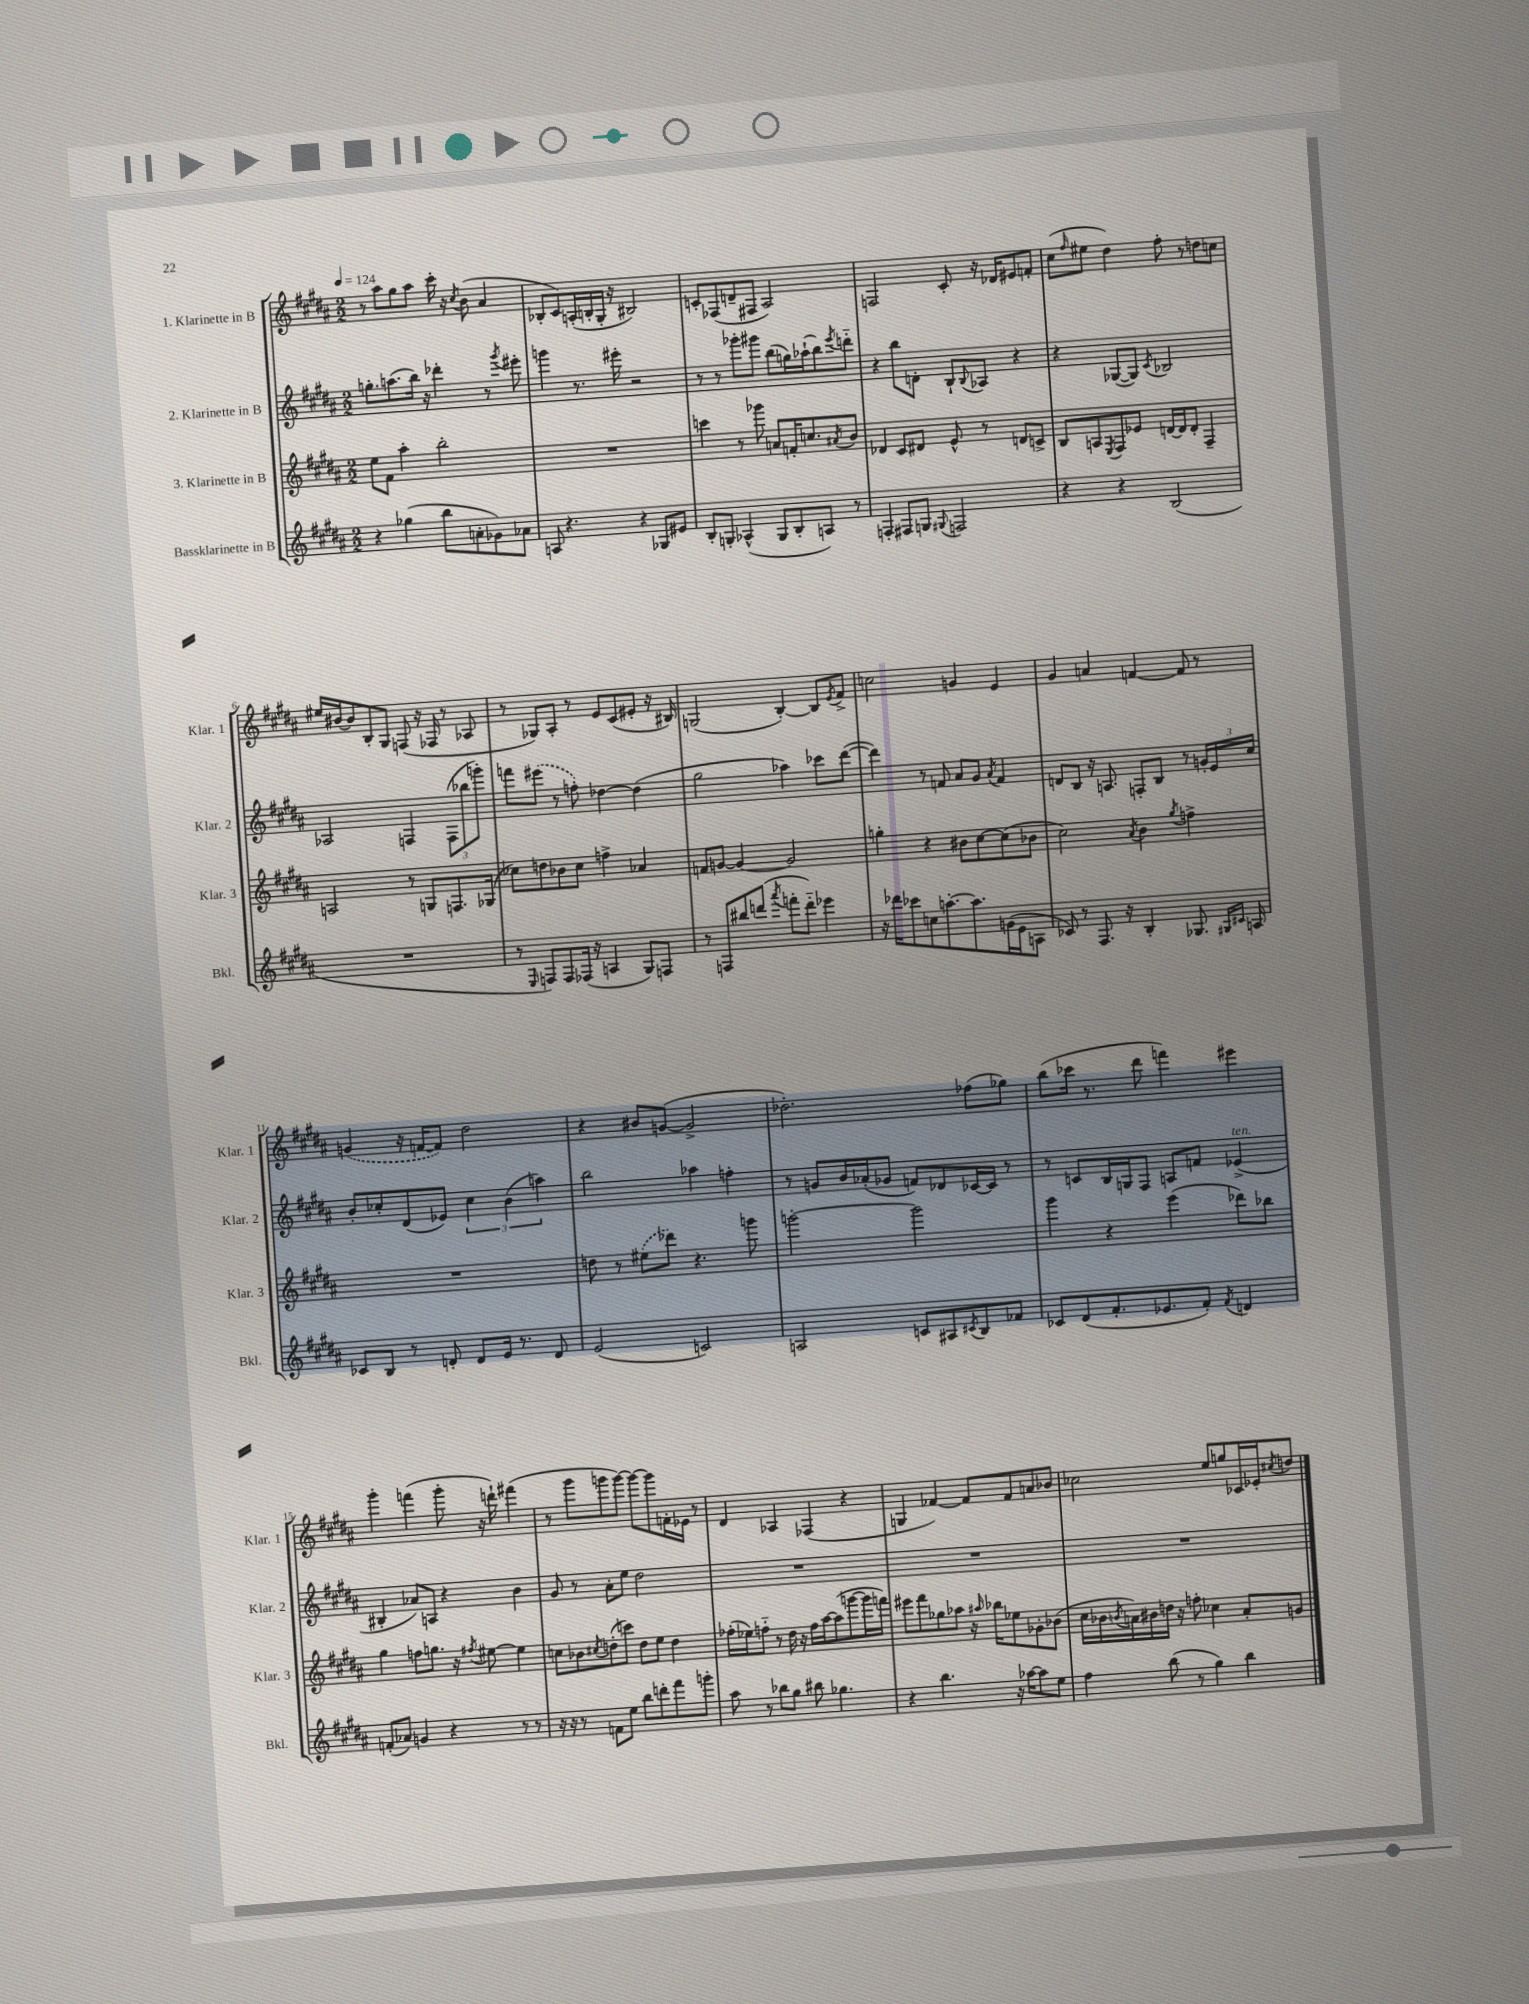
<<
\new StaffGroup <<
\new Staff = "s0" \with { instrumentName = "1. Klarinette in B" shortInstrumentName = "Klar. 1" } {
    \clef treble \key b \major \numericTimeSignature \time 2/2 \tempo 4 = 124
    r8 ais''8 gis''8 ais''8 cis'''16-. r16 \acciaccatura { cis''8 } b'8( ais'4 |
    bes8-. cis'8) a16-.( b16-. gis16-. r16 bis2) |
    c'8-. fes8( d'8-- fis8 ais2) |
    f2 cis'8-. r16 des'16 eis'8 f'8-. |
    cis''8( \grace { fis''16 } eis''8 dis''4) fis''8-. r8 d''8 c''8 |
    eis''16 bis'16~ bis'8 b8-. gis8 f8( r16 fes16 r8 aes8 |
    r8 ges8) ais8-. r8 e'8 cis'8( eis'8-. r16 bis16) |
    g2( b4~-.) b8 \acciaccatura { e'8 } fis'8-> |
    c''2 g'4 e'4 |
    gis'4 a'4 f'4~ f'8 r8 |
    \once \slurDashed g'4( r16 f'16~ f'8) dis''2 |
    r4 bis'8 g'8~( g'2-> |
    des''2.-.) fes''8( ges''8) |
    b''8( ces'''16 r8. dis'''8 f'''4) eis'''4 |
    gis'''4-. f'''4( gis'''8-. r16 d'''16-!) fis'''4( |
    r8 gis'''8 g'''8 g'''8~) g'''8~ g'''8 f'16-. ees'16 r8 |
    dis'4 aes4 fes4( r4 |
    g4 fes'4~) fes'8 fes'8 a'8 bes'8 |
    ces''2 e''8 g''8 ces'16 ees'16-. \acciaccatura { cis''8 } d''8 \bar "|." |
}
\new Staff = "s1" \with { instrumentName = "2. Klarinette in B" shortInstrumentName = "Klar. 2" } {
    \clef treble \key b \major \numericTimeSignature \time 2/2
    g''8.-. a''8.( b''16) r16 des'''4-. r8 \acciaccatura { gis'''8 } eis'''8-. |
    g'''4 r8. eis'''16-. r2 |
    r8 r8 ges'''8-. gis'''8 b''8( g''16) aes''16-!( b''8) \acciaccatura { e'''8 } d'''8-_ |
    r4 b''8 d'8-. b8-! \appoggiatura { b8 } aes8 r4 |
    r4 ges8~( ges8) \acciaccatura { cis'8 } bes2 |
    aes2 f4 \tuplet 3/2 { f8( bes''8 g'''8-.) } |
    f'''8 \once \slurDashed eis'''8( r8 f''8-.) des''4~ des''4( |
    gis''2 aes''4) ces'''8 dis'''8~( |
    dis'''4) r8 f'8 ais'8 gis'8 \acciaccatura { ais'8 } f'4 |
    d'8 b8 r16 a8. f8-. b8 r8 \tuplet 3/2 { g'16-. e'16 cis''16 } |
    b'8-. ces''8-. dis'8( ees'8) \tuplet 3/2 { ces''4 b'4( a''4) } |
    b''2 aes''4 f''4-. |
    r8 g'8 b'16 aes'16-.( ges'8 f'8) des'8 ces'16~ ces'16 r8 |
    r8 c'8 b16 g16 fis8 a8 f'8 ees'4->^\markup { \italic "ten." }( |
    bis4-. aes'8) a8 r4 b'4 |
    gis'8 r8 ais'8-. e''8 dis''2 |
    R1 |
    R1 |
    R1 \bar "|." |
}
\new Staff = "s2" \with { instrumentName = "3. Klarinette in B" shortInstrumentName = "Klar. 3" } {
    \clef treble \key b \major \numericTimeSignature \time 2/2
    e''8 fis'8 ais''4-. b''2-. |
    R1 |
    c'''4 r8 ges'''8 a'8 f'16-. c''8. \acciaccatura { ais'8 } b'8 |
    des'4 cis'8 dis'8 e'8-^ r8 d'8 c'8-> |
    b8 a8 \acciaccatura { e8 } fis8 ees'8 d'16~ d'16 d'8-. fis4-- |
    a2 r8 g8 f8. ges16( |
    ces''8) d''8 bes'8 ces''8 f''4-> aes'4 |
    f'8 g'8~ g'4~ g'2 |
    g''4-. r4 bis'8 cis''8~ cis''8( bes'8 |
    cis''2) \acciaccatura { ais'8 } b'4 \acciaccatura { gis''8 } f''4-> |
    R1 |
    d''8 r8 \once \slurDashed eis''8( des'''8) r4. g'''8 |
    g'''2~-. g'''2 |
    gis'''4 r4 e'''4( des'''8) bes''8 |
    gis''4 f''8 g''8. r16 \acciaccatura { fis''8 } eis''8~ eis''4 |
    c''8 bes'8 \acciaccatura { cis''8 } d''8-.( c'''8) d''8 e''8 d''4 |
    fes''16-.( ees''16) f''8-_ r8 dis''16 r16 f''16 ais''16~ ais''8( g'''8~ g'''16 f'''16) |
    eis'''8 fis'''8 ges''8 aes''8 r16 \grace { ais''16 } bes''16 ees''8 ges'8-. bes'8( |
    cis''16 bes'16 \acciaccatura { b'8 } a'16) bis'16 d''16 r16 f''8-. ces''4 a'8-. g'8 \bar "|." |
}
\new Staff = "s3" \with { instrumentName = "Bassklarinette in B" shortInstrumentName = "Bkl." } {
    \clef treble \key b \major \numericTimeSignature \time 2/2
    r4 ges''4( b''8 a'8-. ges'8) aes'8 |
    a8 r4. r4 ges8 eis'8 |
    b8-. g8-. aes4-^( g8 b8-. a8) r8 |
    f4-. fis8 g8 \appoggiatura { gis8 } f2 |
    r4 r4 b2( |
    R1 |
    r8 \grace { e16 } f8) f8 fes16( r16 a4 gis8) f8 |
    r8 f8 bis''8 d'''8( \acciaccatura { ais'''8 } f'''8-. d'''8-_) ees'''4 |
    r16 des'''16 ces'''8 c''8 a''8.~-. a''8. g'16( e'16 a8 |
    ces'8) r8 fis8. r16 b4-. ges8. \grace { gis16 cis'16 } a16 |
    ces'8 b8 r8 d'8-. d'8 e'16 r8. d'8 |
    e'2( c'2) |
    a2 c'8 ais8 \acciaccatura { cis'8 } b8 fes'8 |
    ces'8 dis'8( fis'8.-. ees'8. fis'8-.) \acciaccatura { fis'8 } d'4 |
    f'8-.( aes'8) g'4 r4 r8 r8 |
    r16 r16 r8 f'8 e''8 b''8 d'''8-. fis'''8 g'''8-. |
    ais''8 r8 bes''8 gis''8 bis''8 ges''4. |
    r4 b''4. r16 aes''16~ aes''8 e''8 |
    fis''4 b''8( r8 gis''4) b''4 \bar "|." |
}
>>
>>
